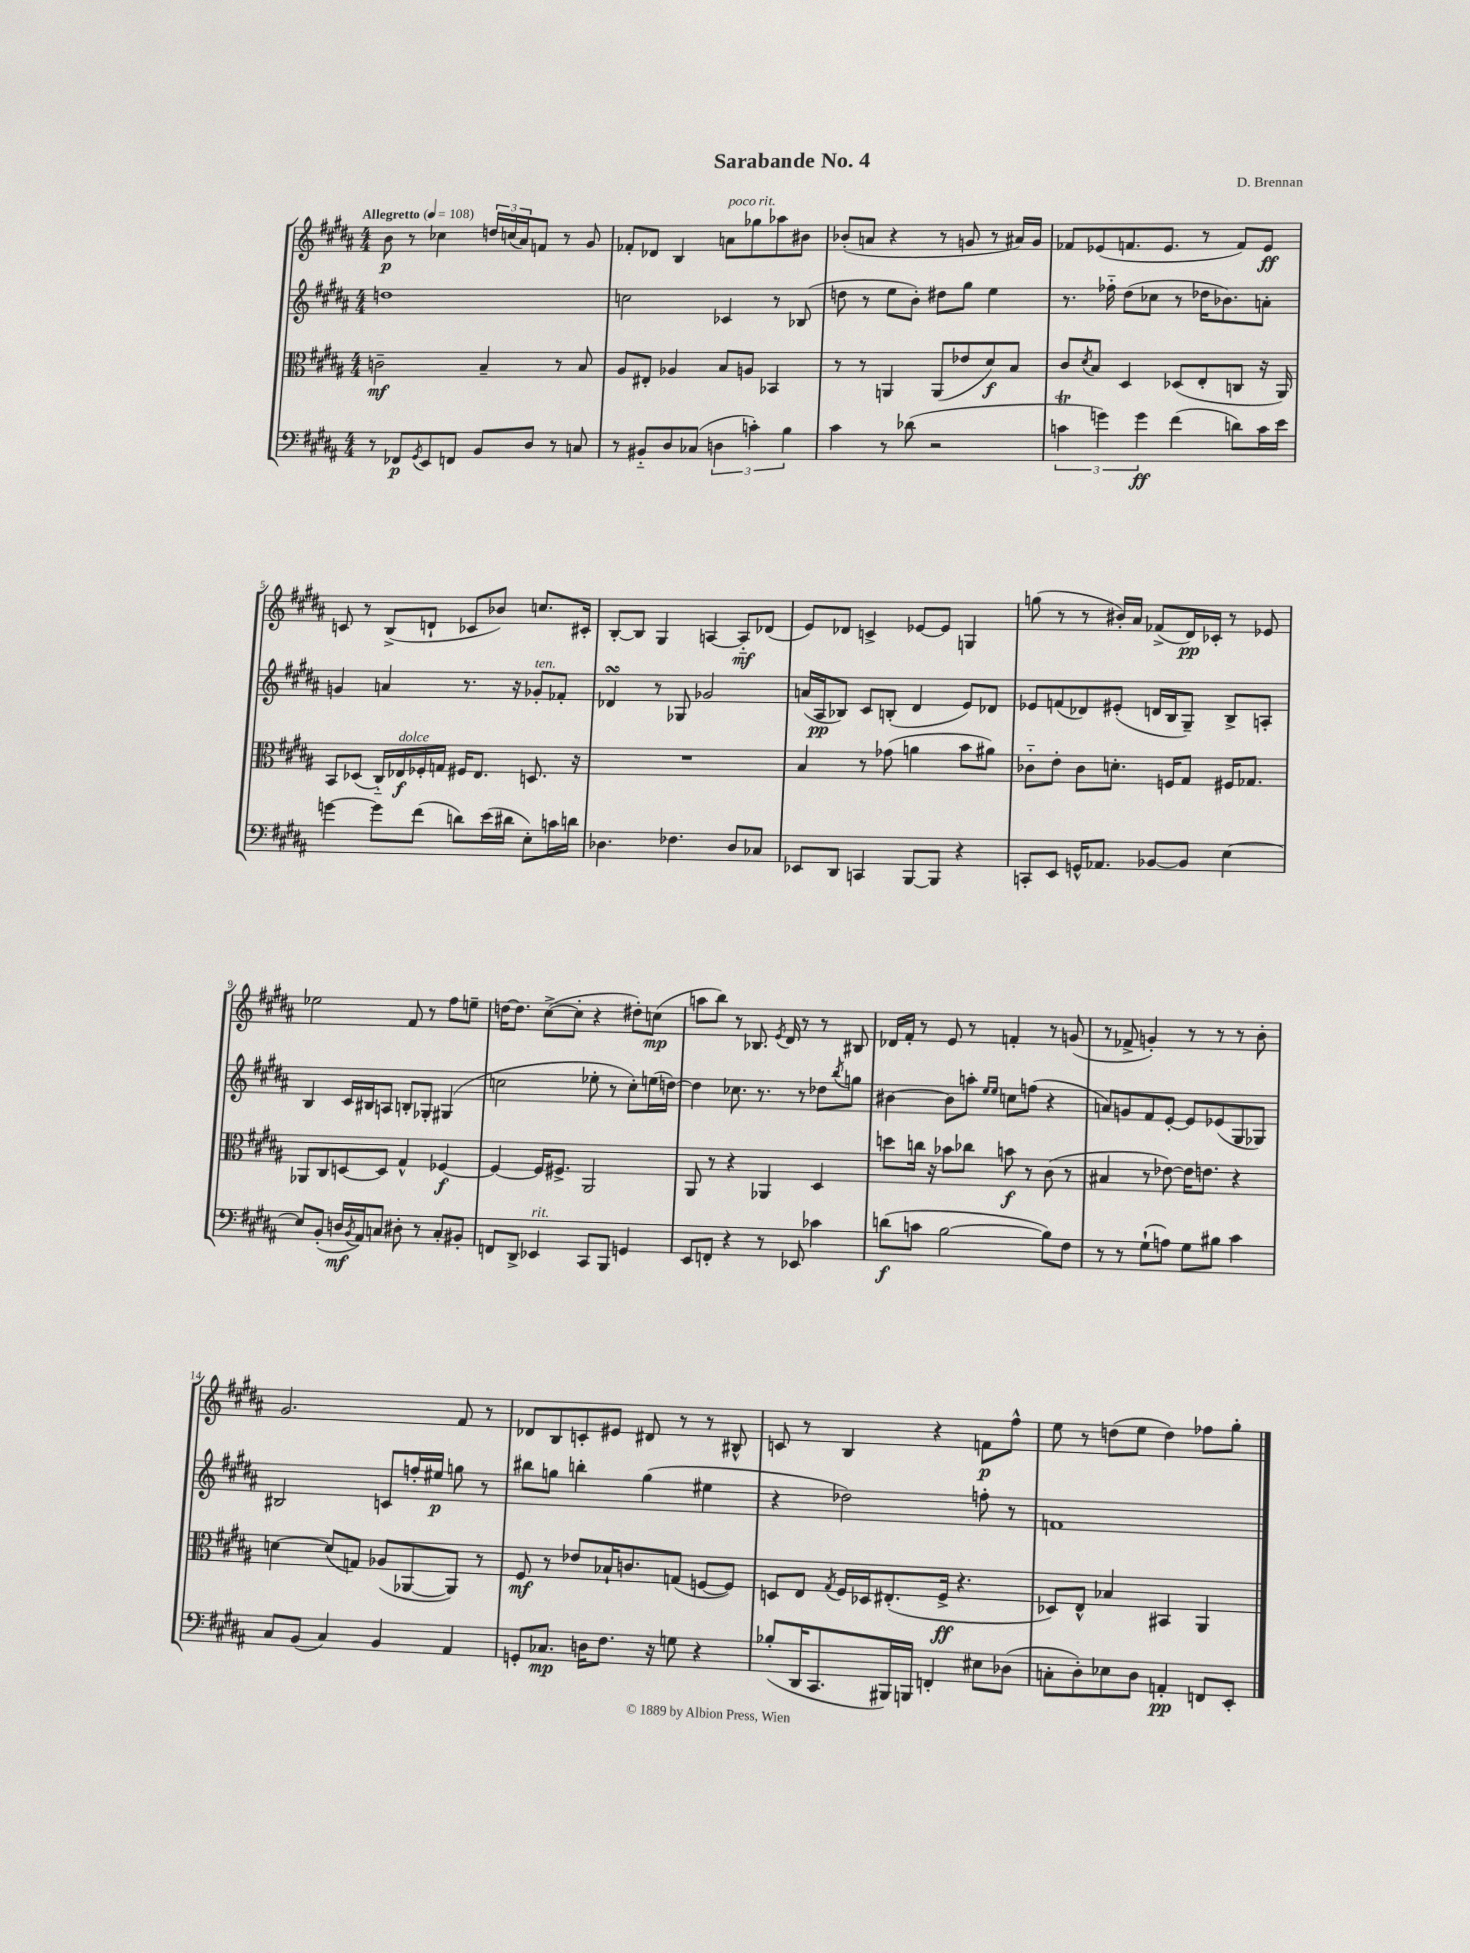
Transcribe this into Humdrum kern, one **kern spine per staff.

**kern	**dynam	**kern	**dynam	**kern	**dynam	**kern	**dynam
*part4	*part4	*part3	*part3	*part2	*part2	*part1	*part1
*staff4	*staff4	*staff3	*staff3	*staff2	*staff2	*staff1	*staff1
*clefF4	*	*clefC3	*	*clefG2	*	*clefG2	*
*k[f#c#g#d#a#]	*	*k[f#c#g#d#a#]	*	*k[f#c#g#d#a#]	*	*k[f#c#g#d#a#]	*
*M4/4	*	*M4/4	*	*M4/4	*	*M4/4	*
*MM108	*	*MM108	*	*MM108	*	*MM108	*
=1	=1	=1	=1	=1	=1	=1	=1
!	!	!	!	!	!	!LO:TX:a:B:t=Allegretto	!
8r	.	2cn~\	mf	1ddn	.	8b\	p
8FF-X/L	p	.	.	.	.	8r	.
8qGG#/	.	.	.	.	.	.	.
8EE/	.	.	.	.	.	4cc-X\	.
8FFn/J	.	.	.	.	.	.	.
8BB/L	.	4B~/	.	.	.	24ddn/LL	.
.	.	.	.	.	.	(24ccn/	.
.	.	.	.	.	.	24a#/J)	.
8D#/J	.	.	.	.	.	8fn/J	.
8r	.	8r	.	.	.	8r	.
8Cn/	.	8B/	.	.	.	8g#/	.
=2	=2	=2	=2	=2	=2	=2	=2
8r	.	8A#/L	.	2ccn\	.	8f-X'/L	.
8BB#X/L	.	8E#X'/J	.	.	.	8d-X/J	.
8D#/	.	4A-X/	.	.	.	4B/	.
(8C-X/J	.	.	.	.	.	.	.
!	!	!	!	!	!	!LO:TX:a:i:t=poco rit.	!
6Dn\	.	8B/L	.	4c-X/	.	8an\L	.
.	.	8An/J	.	.	.	8gg-X\	.
6cn'\)	.	.	.	.	.	.	.
.	.	4BB-X/	.	8r	.	8aa-X\	.
6B\	.	.	.	.	.	.	.
.	.	.	.	(8B-X/	.	8b#X\J	.
=3	=3	=3	=3	=3	=3	=3	=3
4c#\	.	8r	.	8ddn\	.	(8b-X'/L	.
.	.	8r	.	8r	.	8an/J	.
8r	.	4AAn/	.	8ee\L	.	4r	.
(8d-X\	.	.	.	8b'\J)	.	.	.
2r	.	(8AA/L	.	8dd#X\L	.	8r	.
.	.	8e-X/	.	8gg#\J	.	8gn/	.
.	.	8d#/)	f	4ee\	.	8r	.
.	.	8B/J	.	.	.	16a#X/LL)	.
.	.	.	.	.	.	16g/JJ	.
=4	=4	=4	=4	=4	=4	=4	=4
6cnT\	.	8c#/L	.	8.r	.	8f-X/L	.
.	.	8qd#/	.	.	.	.	.
.	.	8B/J	.	.	.	(8e-X/	.
6gn\)	.	.	.	.	.	.	.
.	.	.	.	16ff-X\	.	.	.
.	.	4D#/	.	(8dd#\L	.	8.fn/	.
6g\	ff	.	.	.	.	.	.
.	.	.	.	8cc-X\J	.	.	.
.	.	.	.	.	.	8.e-/J	.
(4f#\	.	(8D-X/L	.	8r	.	.	.
.	.	8E'/	.	16dd-X\KL	.	8r	.
.	.	.	.	8.b-X\)	.	.	.
8dn\L)	.	8Cn/J	.	.	.	8f/L)	.
16c\L	.	16r	.	8an'\J	.	8e-/J	ff
16e\JJ	.	16AA#/)	.	.	.	.	.
!!LO:LB:g=z
=5	=5	=5	=5	=5	=5	=5	=5
[4gn\	.	8BB/L	.	4gn/	.	8cn/	.
.	.	(8D-X/J	.	.	.	8r	.
8g\L]	.	16C#/LL)	.	4an/	.	(8B^/L	.
!	!	!LO:TX:a:i:t=dolce	!	!	!	!	!
.	.	16E-X/	f	.	.	.	.
(8f#\J	.	16F-X'/	.	.	.	8dn`/J	.
.	.	16Gn/JJ	.	.	.	.	.
8dn\L)	.	16F#X/KL	.	8.r	.	8c-X/L	.
.	.	8.E-/J	.	.	.	.	.
(16e\L	.	.	.	.	.	8b-X/J)	.
16d#X\JJ	.	.	.	16r	.	.	.
!	!	!	!	!LO:TX:a:i:t=ten.	!	!	!
8E'\L)	.	8.Dn/	.	8g-X'/L	.	8.ccn/L	.
16cn\L	.	.	.	8f-X'/J	.	.	.
16dn\JJ	.	16r	.	.	.	16c#X'/Jk	.
=6	=6	=6	=6	=6	=6	=6	=6
4.D-X\	.	1r	.	4d-XsSSs/	.	[8B'/L	.
.	.	.	.	.	.	8B/J]	.
.	.	.	.	8r	.	4G#/	.
4.F-X\	.	.	.	8G-X/	.	.	.
.	.	.	.	2g-X/	.	[4An/	.
8D-/L	.	.	.	.	.	8A/L]	mf
8C-X/J	.	.	.	.	.	(8d-X/J	.
=7	=7	=7	=7	=7	=7	=7	=7
8EE-X/L	.	4B/	.	(16an/LL	.	8e/L)	.
.	.	.	.	16A#/J	pp	.	.
8DD#/J	.	.	.	8B-X/J)	.	8d-X/J	.
4CCn/	.	8r	.	8c#/L	.	4cn^/	.
.	.	(8g-X\	.	(8Bn'/J	.	.	.
[8BBB/L	.	4an\	.	4d#/	.	[8e-X/L	.
8BBB/J]	.	.	.	.	.	8e-/J]	.
4r	.	8b\L	.	8e/L)	.	4Gn/	.
.	.	8a#X\J)	.	8d-X/J	.	.	.
=8	=8	=8	=8	=8	=8	=8	=8
8CCn'/L	.	8c-X\L	.	8e-X/L	.	(8ggn\	.
8EE/J	.	8e'\J	.	(8fn/	.	8r	.
16GGn^^/KL	.	8c-\L	.	8d-X/)	.	8r	.
8.AA-X/J	.	.	.	.	.	.	.
.	.	8.dn'\J	.	(8e#X'/J	.	16b#X'/LL)	.
.	.	.	.	.	.	16a#/JJ	.
[8BB-X/L	.	.	.	16dn/LL	.	(8f-X^/L	.
.	.	16Fn/KL	.	16B/J	.	.	.
8BB-/J]	.	8G#/J	.	8G#~/J)	.	16d#/L)	pp
.	.	.	.	.	.	16c-X'/JJ	.
[4E\	.	16F#X/KL	.	8B^/L	.	8r	.
.	.	8.G-X/J	.	.	.	.	.
.	.	.	.	8An'/J	.	8e-X/	.
!!LO:LB:g=z
=9	=9	=9	=9	=9	=9	=9	=9
8E/L]	.	8AA-X/L	.	4B/	.	2ee-X\	.
(8BB'/J	.	8C#/	.	.	.	.	.
16Dn/LL	mf	[8Dn/	.	16c#/LL	.	.	.
8qBB/	.	.	.	.	.	.	.
16AA#/J)	.	.	.	16B#X/J	.	.	.
8Cn/J	.	8D/J]	.	8An/J	.	.	.
8D#X'\	.	4G#^^/	.	8Bn'/L	.	8f#/	.
8r	.	.	.	8G-X'/J	.	8r	.
8C'/L	.	[4F-X/	f	(4G#X/	.	8ff#\L	.
8BB#X'/J	.	.	.	.	.	8een~\J	.
=10	=10	=10	=10	=10	=10	=10	=10
8FFn/L	.	4F-/_	.	2ccn\	.	[16ddn\KL	.
.	.	.	.	.	.	8.dd\J]	.
8DD#^/J	.	.	.	.	.	.	.
!LO:TX:a:i:t=rit.	!	!	!	!	!	!	!
4EE-X/	.	16F-/KL]	.	.	.	([8cc#^\L	.
.	.	8.F#X^/J	.	.	.	.	.
.	.	.	.	.	.	8cc#'\J]	.
8CC#/L	.	2AA#/	.	8ee-X'\	.	4r	.
8BBB/J	.	.	.	8r	.	.	.
4GGn/	.	.	.	8cc'\L)	.	8dd#X'\L)	.
.	.	.	.	(16een\L	.	(8ccn\J	mp
.	.	.	.	[16ddn\JJ)	.	.	.
=11	=11	=11	=11	=11	=11	=11	=11
8EE/L	.	8AA#/	.	4dd\]	.	8aan\L	.
8FFn'/J	.	8r	.	.	.	8bb\J)	.
4r	.	4r	.	8.cc-X\	.	8r	.
.	.	.	.	.	.	8.B-X/	.
.	.	.	.	8.r	.	.	.
8r	.	4AA-X/	.	.	.	.	.
.	.	.	.	.	.	8qe/	.
.	.	.	.	.	.	16d#/	.
8EE-X/	.	.	.	8r	.	8r	.
4c-X\	.	4D#/	.	8dd-X\L	.	8r	.
.	.	.	.	8qbb/	.	.	.
.	.	.	.	8ggn\J	.	8B#X/	.
=12	=12	=12	=12	=12	=12	=12	=12
(8dn\L	f	8ddn\L	.	[4b#X\	.	16d-X/LL	.
.	.	.	.	.	.	16f#'/JJ	.
8cn\J	.	16ccn\Jk	.	.	.	8r	.
.	.	16r	.	.	.	.	.
[2B\	.	8b-X\L	.	8b#\L]	.	8e/	.
.	.	8cc-X\J	.	8aan'\J	.	8r	.
.	.	.	.	16qqee/LL	.	.	.
.	.	.	.	16qqee/JJ	.	.	.
.	.	8bn\	f	8ccn\L	.	4fn'/	.
.	.	8r	.	(8ffn\J	.	.	.
8B\L])	.	(8c#\	.	4r	.	8r	.
8F#\J	.	8r	.	.	.	(8gn/	.
=13	=13	=13	=13	=13	=13	=13	=13
8r	.	4B#X/	.	8an/L)	.	8r	.
8r	.	.	.	8gn/	.	8f-X^/	.
(8G#`\L	.	8r	.	8f#/	.	4gn'/)	.
8An\J)	.	[8e-X\)	.	[8e'/J	.	.	.
8G#\L	.	16e-\KL]	.	8e/L]	.	8r	.
.	.	8.en\J	.	.	.	.	.
8B#X\J	.	.	.	(8e-X/	.	8r	.
4c#\	.	4r	.	8G#/	.	8r	.
.	.	.	.	8G-X/J)	.	8b'\	.
!!LO:LB:g=z
=14	=14	=14	=14	=14	=14	=14	=14
8C#/L	.	[4dn\	.	2B#X/	.	2.g#/	.
(8BB/J	.	.	.	.	.	.	.
4C#/)	.	(8d/L]	.	.	.	.	.
.	.	8Gn/J)	.	.	.	.	.
4BB/	.	(8A-X/L	.	8cn/L	.	.	.
.	.	[8AA-X/	.	16ffn'/L	.	.	.
.	.	.	.	16ee#X/JJ	p	.	.
4AA#/	.	8AA-/J])	.	8ggn\	.	8f#/	.
.	.	8r	.	8r	.	8r	.
=15	=15	=15	=15	=15	=15	=15	=15
8GGn'/L	.	8F#/	mf	8bb#X\L	.	8d-X/L	.
8.C-X/J	mp	8r	.	8ggn\J	.	8B/	.
.	.	8e-X/L	.	4bbn'\	.	8cn'/	.
16Dn\KL	.	.	.	.	.	.	.
8.F#\J	.	16B-X`/K	.	.	.	8e#X/J	.
.	.	8.cn/	.	.	.	.	.
.	.	.	.	(4gg\	.	8d#X/	.
16r	.	.	.	.	.	.	.
8Gn\	.	(8Gn/J	.	.	.	8r	.
4r	.	[8Fn/L	.	4ee#X\	.	8r	.
.	.	8F/J])	.	.	.	8B#X^^/	.
=16	=16	=16	=16	=16	=16	=16	=16
(8B-X'/L	.	8Dn/L	.	4r	.	8cn/	.
16DD#/K	.	8E/J	.	.	.	8r	.
8.CC#/	.	.	.	.	.	.	.
.	.	8qG#/	.	.	.	.	.
.	.	16F#/LL	.	2dd-X\)	.	4B/	.
.	.	16D-X/J	.	.	.	.	.
16BBB#X/L)	.	(8.E#X'/	.	.	.	.	.
16BBBn/JJ	.	.	.	.	.	.	.
4FFn'/	.	.	.	.	.	4r	.
.	.	16F#^/Jk	ff	.	.	.	.
.	.	4.r	.	.	.	.	.
8E#X\L	.	.	.	8ffn'\	.	8fn\L	p
(8D-X\J	.	.	.	8r	.	8ff#^^\J	.
=17	=17	=17	=17	=17	=17	=17	=17
8Cn'\L	.	8D-X/L)	.	1fn	.	8ee\	.
8D#'\)	.	8E^^/J	.	.	.	8r	.
8E-X\	.	4B-X/	.	.	.	(8ddn\L	.
8D#\J	.	.	.	.	.	8ee\J	.
4AAn'/	pp	4BB#X/	.	.	.	4dd\)	.
8FFn/L	.	4AA#/	.	.	.	8ff-X\L	.
8EE'/J	.	.	.	.	.	8gg#'\J	.
==	==	==	==	==	==	==	==
*-	*-	*-	*-	*-	*-	*-	*-
